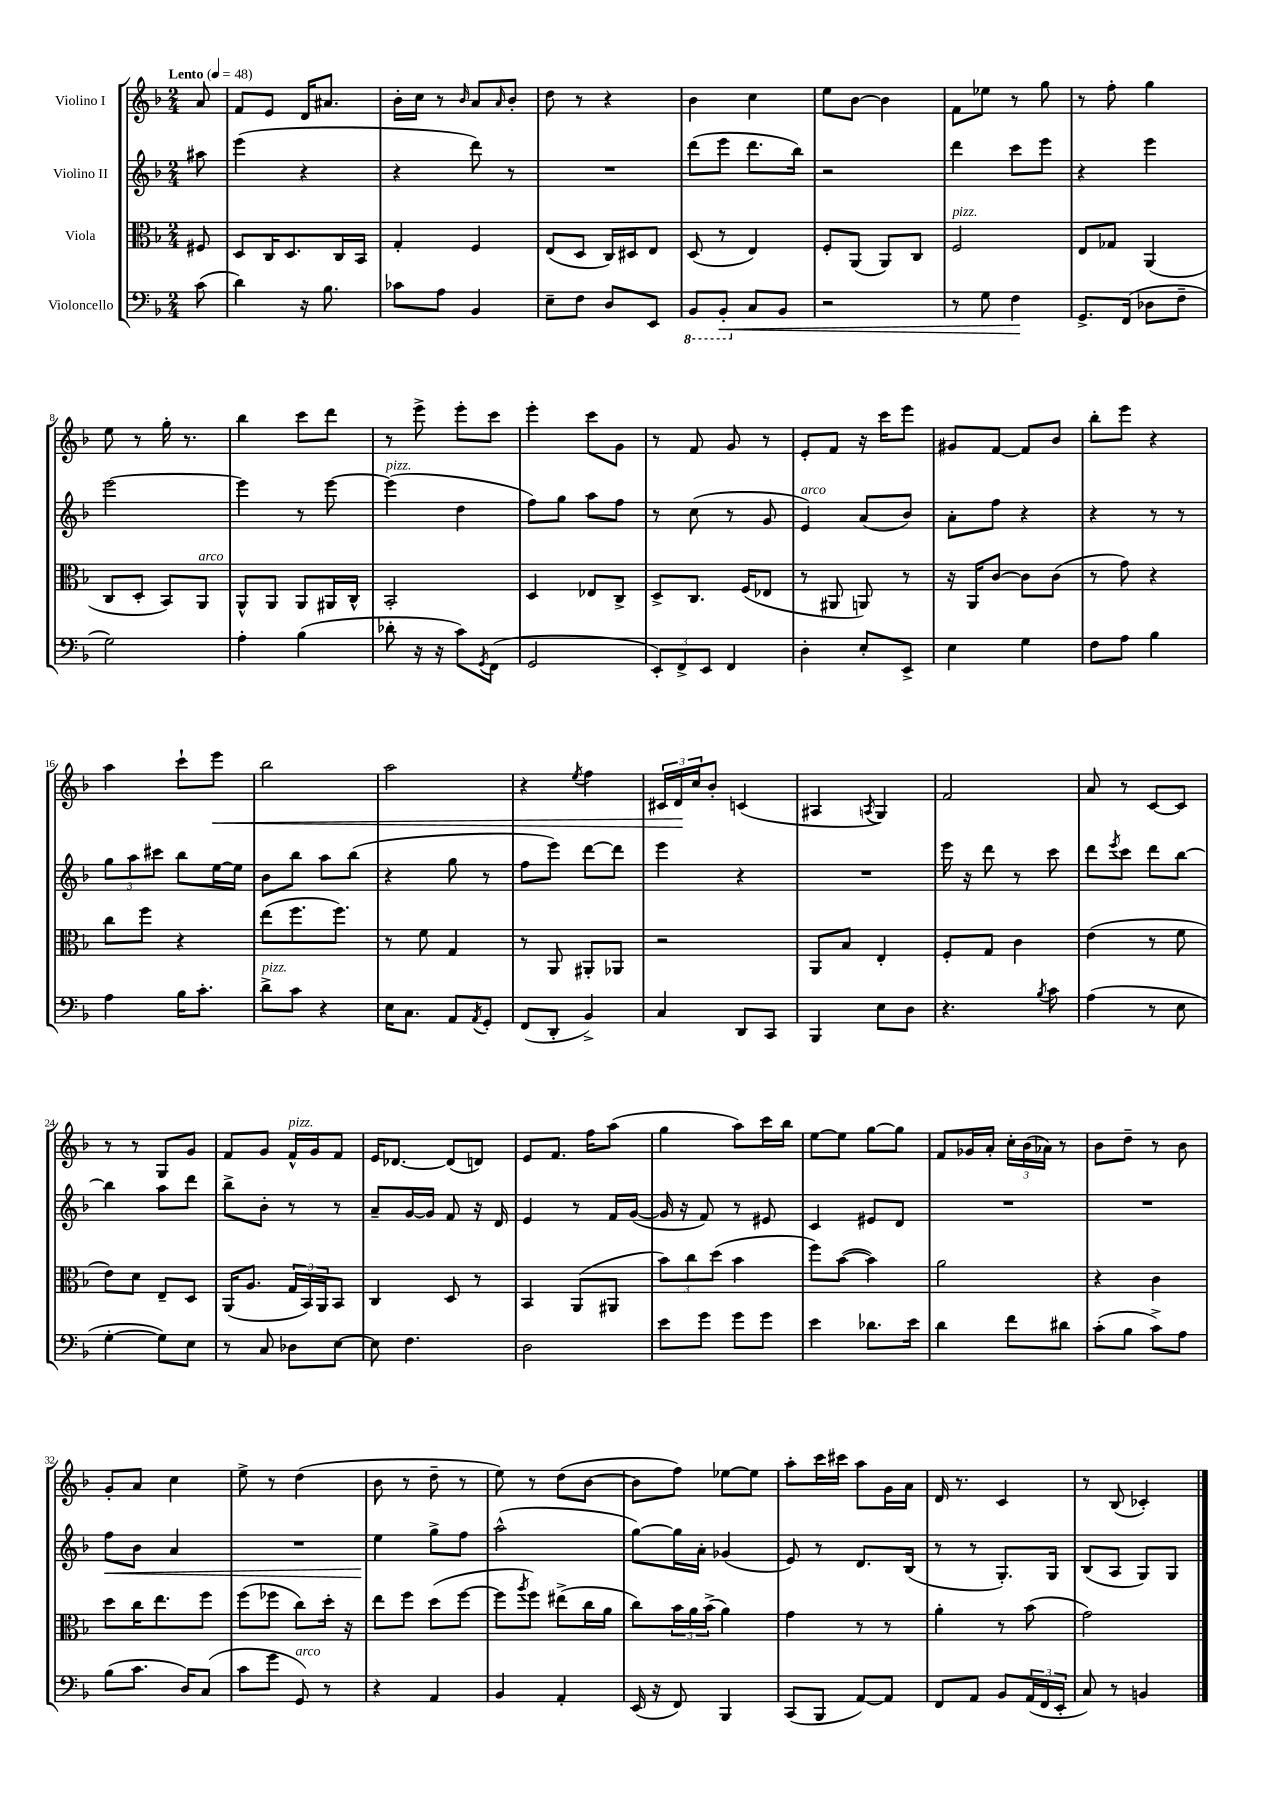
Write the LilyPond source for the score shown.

<<
\new StaffGroup <<
\new Staff = "s0" \with { instrumentName = "Violino I" } {
    \clef treble \key f \major \numericTimeSignature \time 2/4 \partial 8 \tempo "Lento" 4 = 48
    a'8 |
    f'8 e'8 d'16 ais'8. |
    bes'16-. c''16 r8 \grace { bes'16 } a'8 \grace { a'16 } bes'8-. |
    d''8 r8 r4 |
    bes'4 c''4 |
    e''8 bes'8~ bes'4 |
    f'8 ees''8 r8 g''8 |
    r8 f''8-. g''4 |
    e''8 r8 g''16-. r8. |
    bes''4 c'''8 d'''8 |
    r8 e'''8-> e'''8-. c'''8 |
    e'''4-. c'''8 g'8 |
    r8 f'8 g'8 r8 |
    e'8-. f'8 r16 c'''16 e'''8 |
    gis'8 f'8~ f'8 bes'8 |
    bes''8-. e'''8 r4 |
    a''4 c'''8-! e'''8\< |
    bes''2 |
    a''2 |
    r4 \acciaccatura { e''8 } f''4 |
    \tuplet 3/2 { cis'16 d'16\! c''16 } bes'8-. c'4( |
    ais4 \acciaccatura { a8 } g4) |
    f'2 |
    a'8 r8 c'8~ c'8 |
    r8 r8 g8 g'8 |
    f'8 g'8 f'16-^^\markup { \italic "pizz." } g'16 f'8 |
    e'16 des'8.~ des'8( d'8) |
    e'8 f'8. f''16 a''8( |
    g''4 a''8) c'''16 bes''16 |
    e''8~ e''8 g''8~ g''8 |
    f'8 ges'16 a'16-. \tuplet 3/2 { c''16-. bes'16( aes'16) } r8 |
    bes'8 d''8-- r8 bes'8 |
    g'8-. a'8 c''4 |
    e''8-> r8 d''4( |
    bes'8 r8 d''8-- r8 |
    e''8) r8 d''8( bes'8~ |
    bes'8 f''8) ees''8~ ees''8 |
    a''8-. c'''16 cis'''16 a''8 g'16 a'16 |
    d'16 r8. c'4 |
    r8 bes8( ces'4-.) \bar "|." |
}
\new Staff = "s1" \with { instrumentName = "Violino II" } {
    \clef treble \key f \major \numericTimeSignature \time 2/4 \partial 8
    ais''8 |
    e'''4( r4 |
    r4 d'''8) r8 |
    R2 |
    d'''8( e'''8 d'''8. bes''16) |
    r2 |
    d'''4 c'''8 e'''8 |
    r4 e'''4 |
    e'''2~ |
    e'''4 r8 e'''8~ |
    e'''4^\markup { \italic "pizz." }( d''4 |
    f''8) g''8 a''8 f''8 |
    r8 c''8( r8 g'8 |
    e'4^\markup { \italic "arco" }) a'8( bes'8) |
    a'8-. f''8 r4 |
    r4 r8 r8 |
    \tuplet 3/2 { g''8 a''8 cis'''8 } bes''8 e''16~ e''16 |
    bes'8 bes''8 a''8 bes''8( |
    r4 g''8 r8 |
    f''8 e'''8) d'''8~ d'''8 |
    e'''4 r4 |
    R2 |
    e'''16 r16 d'''8 r8 c'''8 |
    d'''8 \acciaccatura { e'''8 } c'''8 d'''8 bes''8~ |
    bes''4 a''8 d'''8 |
    bes''8-> bes'8-. r8 r8 |
    a'8-- g'16~ g'16 f'8 r16 d'16 |
    e'4 r8 f'16 g'16~( |
    g'16 r16 f'8) r8 eis'8 |
    c'4 eis'8 d'8 |
    R2 |
    R2 |
    f''8\< bes'8 a'4 |
    R2 |
    e''4\! g''8-> f''8 |
    a''2-^( |
    g''8~) g''16 a'16-. ges'4( |
    e'8) r8 d'8. bes16( |
    r8 r8 g8.-.) g16 |
    bes8( a8 g8) g8 \bar "|." |
}
\new Staff = "s2" \with { instrumentName = "Viola" } {
    \clef alto \key f \major \numericTimeSignature \time 2/4 \partial 8
    fis8 |
    d8 c16 d8. c16 bes,16 |
    g4-. f4 |
    e8( d8 c16) dis16 e8 |
    d8( r8 e4) |
    f8-. a,8( a,8) c8 |
    f2^\markup { \italic "pizz." } |
    e8 ges8 a,4( |
    c8 d8-. bes,8) a,8^\markup { \italic "arco" } |
    a,8-^ a,8 a,8 ais,16 c16-^ |
    bes,2-. |
    d4 ees8 c8-> |
    d8-> c8. f16( ees8 |
    r8 ais,8 a,8) r8 |
    r16 a,16 c'8~ c'8 c'8( |
    r8 g'8) r4 |
    c''8 f''8 r4 |
    e''8( f''8. f''8.) |
    r8 f'8 g4 |
    r8 a,8 ais,8-. aes,8 |
    r2 |
    a,8 bes8 e4-. |
    f8-. g8 c'4 |
    e'4( r8 f'8 |
    e'8) d'8 e8-- d8 |
    a,16( a8. \tuplet 3/2 { g16 bes,16) a,16 } bes,8 |
    c4 d8 r8 |
    bes,4 a,8( ais,8 |
    \tuplet 3/2 { bes'8) c''8 d''8( } bes'4 |
    f''8) bes'8~( bes'4) |
    a'2 |
    r4 c'4 |
    d''8 c''16 e''8. f''8 |
    f''8( fes''8 c''8) d''16-. r16 |
    e''8 f''8 d''8( f''8~ |
    f''8 \acciaccatura { a''8 } f''8) eis''8->( c''16 a'16 |
    c''8) \tuplet 3/2 { bes'16 a'16 bes'16->( } a'4) |
    g'4 r8 r8 |
    a'4-. r8 bes'8( |
    g'2) \bar "|." |
}
\new Staff = "s3" \with { instrumentName = "Violoncello" } {
    \clef bass \key f \major \numericTimeSignature \time 2/4 \partial 8
    c'8( |
    d'4) r16 bes8. |
    ces'8 a8 bes,4 |
    e8-- f8 d8 e,8 |
    \ottava #-1 bes,,8 bes,,8-.\< \ottava #0 c8 bes,8 |
    r2 |
    r8 g8 f4\! |
    g,8.-> f,16( des8 f8-- |
    g2) |
    a4-. bes4( |
    des'8-. r16 r16 c'8) \acciaccatura { g,8 } f,8( |
    g,2 |
    \tuplet 3/2 { e,8-.) f,8-> e,8 } f,4 |
    d4-. e8-. e,8-> |
    e4 g4 |
    f8 a8 bes4 |
    a4 bes16 c'8.-. |
    d'8->^\markup { \italic "pizz." } c'8 r4 |
    e16 c8. a,8 \acciaccatura { a,8 } g,8-. |
    f,8( d,8-. bes,4->) |
    c4 d,8 c,8 |
    bes,,4 e8 d8 |
    r4. \acciaccatura { bes8 } c'8 |
    a4( r8 e8 |
    g4~-. g8) e8 |
    r8 c8 des8 e8~ |
    e8 f4. |
    d2 |
    e'8 g'8 g'8 g'8 |
    e'4 des'8. e'16 |
    d'4 f'8 dis'8 |
    c'8-.( bes8 c'8->) a8 |
    bes8( c'8. d16) c8( |
    c'8 g'8 g,8^\markup { \italic "arco" }) r8 |
    r4 a,4 |
    bes,4 a,4-. |
    e,16( r16 f,8) bes,,4 |
    c,8( bes,,8 a,8~) a,8 |
    f,8 a,8 bes,8 \tuplet 3/2 { a,16( f,16 e,16-. } |
    c8) r8 b,4 \bar "|." |
}
>>
>>
